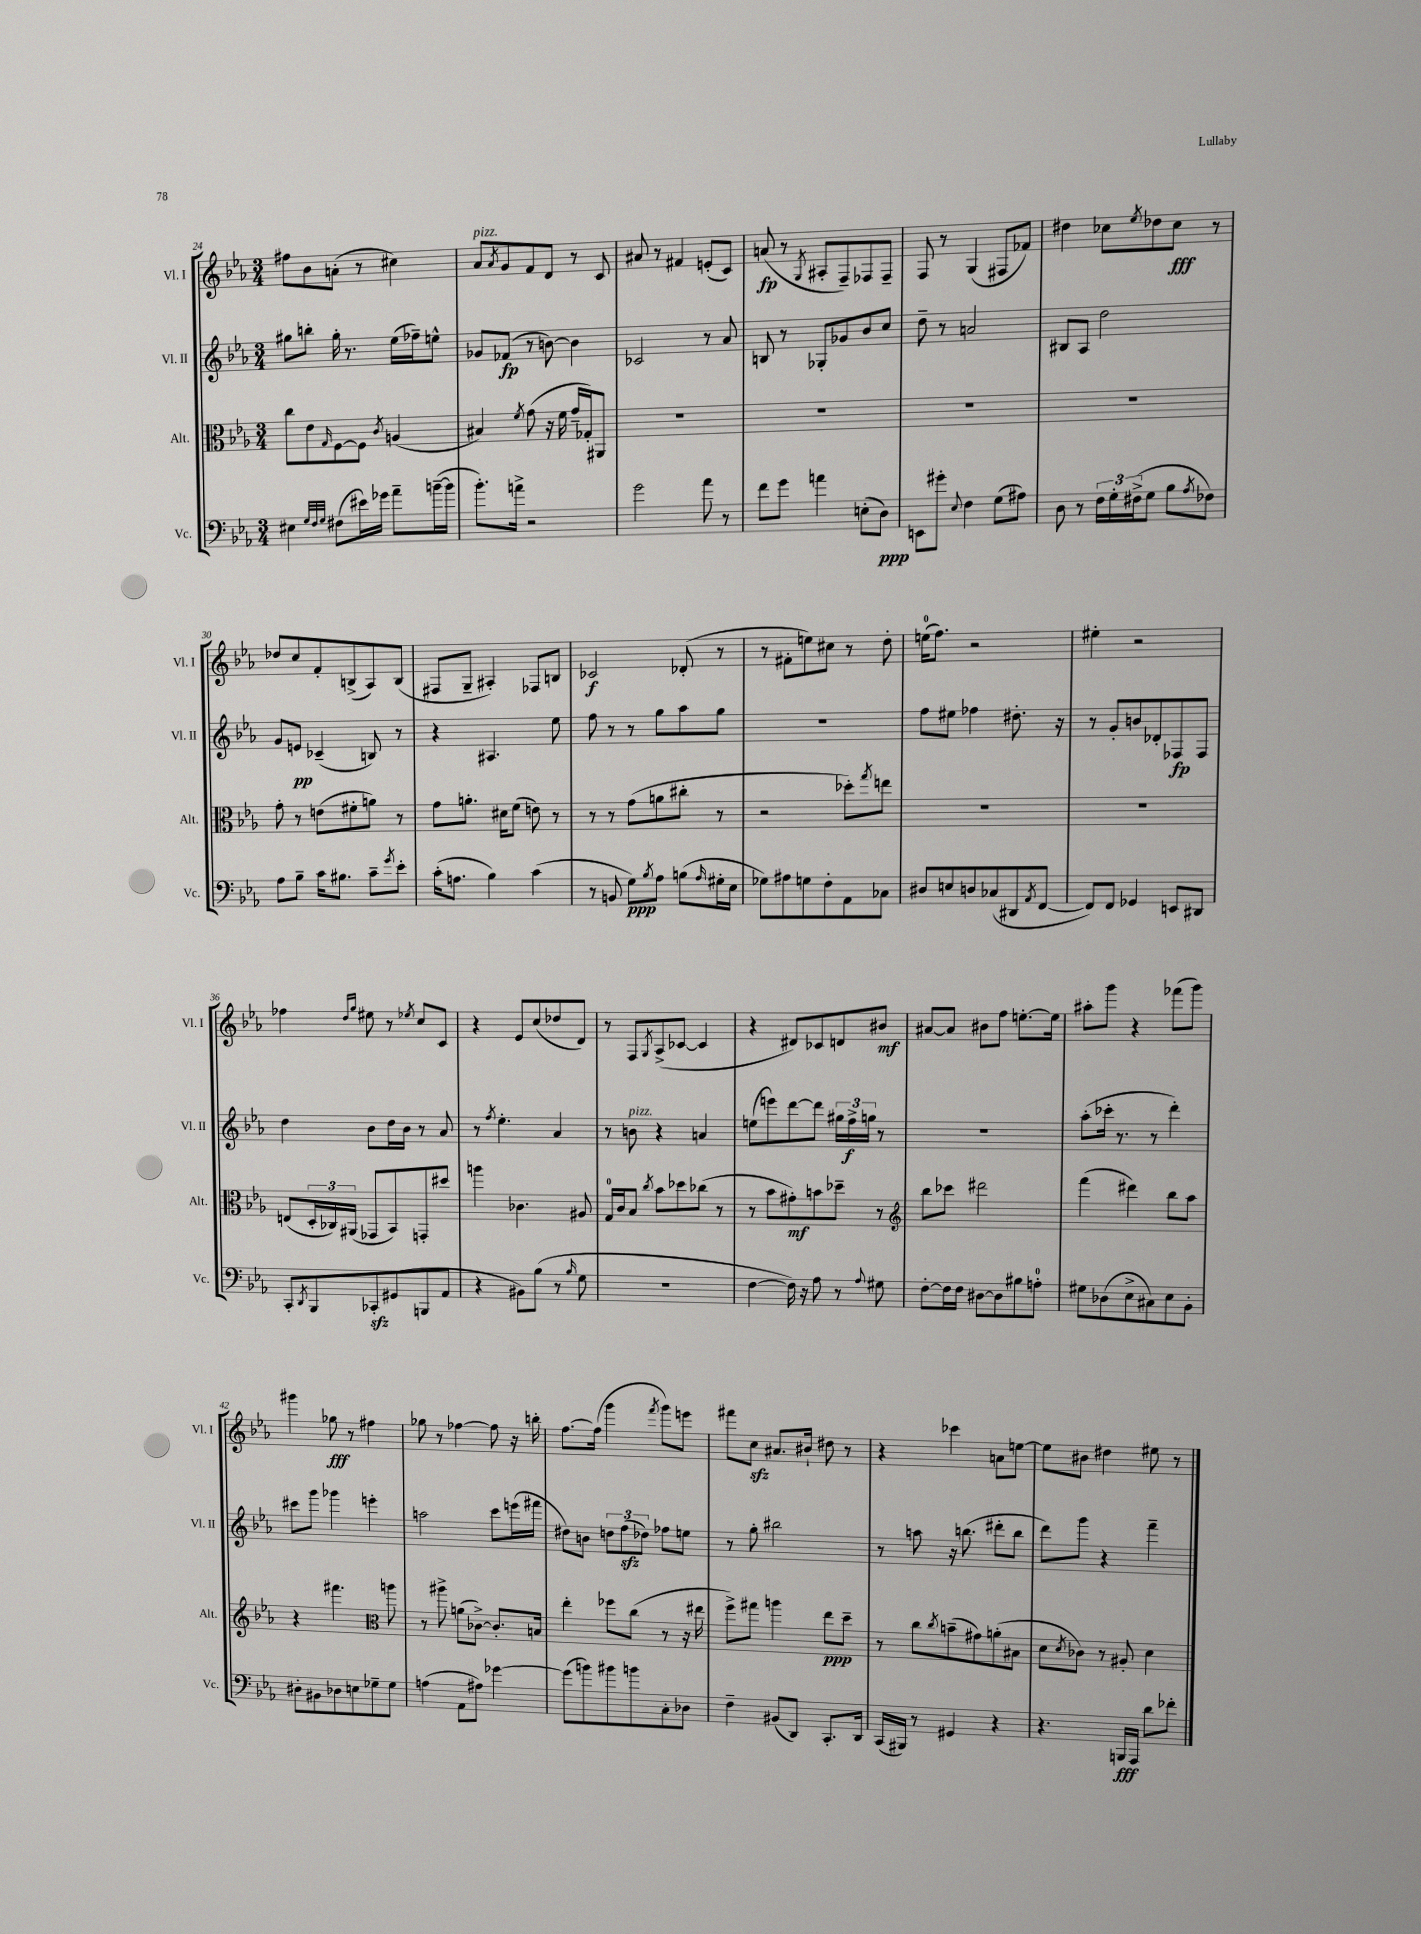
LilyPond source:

<<
\new StaffGroup <<
\new Staff = "s0" \with { instrumentName = "Vl. I" shortInstrumentName = "Vl. I" } {
    \clef treble \key ees \major \numericTimeSignature \time 3/4
    fis''8 bes'8 a'8-.( r8 cis''4) |
    aes'8^\markup { \italic "pizz." } \acciaccatura { aes'8 } g'8 f'8 d'8 r8 c'8 |
    ais'8 r8 fis'4 e'8-.( c'8) |
    a'8\fp( r8 \acciaccatura { g8 } ais8-. f8--) fes8 fes8-- |
    f8 r8 g4( fis8 fes'8) |
    dis''4 ces''8 \acciaccatura { ees''8 } des''8 ces''8\fff r8 |
    des''8 c''8 f'8-. b8->( aes8) b8( |
    fis8 g8-- ais4-.) fes8 b8 |
    ces'2\f des'8-.( r8 |
    r8 fis'8-. e''8) cis''8 r8 d''8-. |
    e''16-0( f''8.) r2 |
    eis''4-. r2 |
    fes''4 \grace { d''16 g''16 } eis''8 r8 \acciaccatura { ees''8 } c''8 c'8 |
    r4 ees'8 c''8( des''8 d'8) |
    r8 f8 \acciaccatura { g8 } aes8->( ces'8~ ces'4 |
    r4 dis'8) ces'8 d'8 bis'8\mf |
    ais'8~ ais'8 bis'8 f''8 e''8.~-. e''16 |
    ais''8-. g'''8 r4 fes'''8( g'''8) |
    gis'''4 ges''8\fff r8 fis''4 |
    ges''8 r8 fes''4~ fes''8 r16 b''16-. |
    f''8.~ f''16( g'''4 \acciaccatura { f'''8 } g'''8) e'''8 |
    fis'''8 c''8\sfz ais'8. bis'16-! dis''8 r8 |
    r4 ces'''4 a'8 e''8~ |
    e''8 bis'8 dis''4 eis''8 r8 \bar "|." |
}
\new Staff = "s1" \with { instrumentName = "Vl. II" shortInstrumentName = "Vl. II" } {
    \clef treble \key ees \major \numericTimeSignature \time 3/4
    gis''8 b''8-. gis''16-. r8. ees''16( fes''16--) e''8-^ |
    ges'8 fes'8\fp( r8 b'8~) b'4 |
    ces'2 r8 aes'8 |
    b8 r8 ges8-. ges'8 bes'8 c''8 |
    d''8-- r8 a'2 |
    bis8 aes8 d''2 |
    g'8 e'8\pp ces'4--( b8) r8 |
    r4 ais4. ees''8 |
    f''8 r8 r8 g''8 aes''8 g''8 |
    R2. |
    f''8 eis''8 fes''4 dis''8.-. r16 |
    r8 g'8-. b'8 des'8-. fes8\fp fes8 |
    d''4 bes'8 d''16 bes'16 r8 aes'8 |
    r8 \acciaccatura { f''8 } ees''4.-. aes'4 |
    r8 b'8^\markup { \italic "pizz." } r4 a'4 |
    e''8( e'''8) d'''8~ d'''8 \tuplet 3/2 { gis''16 f''16->\f g''16 } r8 |
    R2. |
    aes''8-.( ces'''16-. r8. r8 d'''4-.) |
    cis'''8 g'''8 ges'''4 e'''4-. |
    a''2 c'''8 e'''16( fis'''16 |
    dis''8) b'8 \tuplet 3/2 { d''8 f''8\sfz( des''8) } fes''8 e''8 |
    r8 g''8-. bis''2 |
    r8 a''8 r16 b''8.( dis'''8-. b''8 |
    d'''8) g'''8 r4 f'''4-- \bar "|." |
}
\new Staff = "s2" \with { instrumentName = "Alt." shortInstrumentName = "Alt." } {
    \clef alto \key ees \major \numericTimeSignature \time 3/4
    c''8 ees'8 \grace { g16 } f8~ f8 \acciaccatura { c'8 } a4( |
    bis4) \acciaccatura { f'8 } g'8( r16 f'16 g'16-- ges16-.) ais,8 |
    R2. |
    R2. |
    R2. |
    R2. |
    g'8-. r8 e'8( fis'8-. a'8) r8 |
    g'8 a'8.-. dis'16 f'8( e'8) r8 |
    r8 r8 g'8( a'8 cis''8-. r8 |
    r2 des''8-.) \acciaccatura { g''8 } e''8 |
    R2. |
    R2. |
    e8( \tuplet 3/2 { d16-. ces16) ais,16( } ges,8 bes,8) g,8-. dis''8 |
    a''4 ces'4. ais8 |
    g16-0 c'16 bes8 \acciaccatura { c''8 } bes'8 des''8 ces''8( r8 |
    r8 bes'8 gis'8-.\mf) b'8 des''8-- r8 |
    \clef treble bes''8 ces'''8 dis'''2 |
    f'''4( dis'''4) bes''8 aes''8 |
    r4 fis'''4. \clef alto a''8 |
    r8 ais''8-> a'8( ces'8~->) ces'8.-. b16 |
    ees''4-. fes''8 c''8( r8 r16 eis''16 |
    f''8->) gis''8 a''4 ees''8\ppp d''8-- |
    r8 c''8 \acciaccatura { c''8 } b'8--( gis'8) a'8-.( bis8 |
    d'8 \acciaccatura { d'8 } ces'8) r8 ais8-. d'4 \bar "|." |
}
\new Staff = "s3" \with { instrumentName = "Vc." shortInstrumentName = "Vc." } {
    \clef bass \key ees \major \numericTimeSignature \time 3/4
    eis4 \grace { g32 f32 g32 } fis8( eis'16) ges'16 aes'8-- b'16~--( b'16 |
    bes'8.-.) a'16-> r2 |
    g'2 aes'8 r8 |
    f'8 g'8 a'4 e8-.( d8\ppp) |
    e,8 gis'8-. \appoggiatura { ees8 } f4 g8( ais8) |
    d8 r8 \tuplet 3/2 { f16 g16-. fis16->( } g8 bes8 \acciaccatura { aes8 } fes8) |
    aes8 bes8-- c'16 bis8. c'8-- \acciaccatura { g'8 } ees'8-. |
    c'16-.( a8. bes4) c'4( |
    r8 b,8 g8\ppp) \acciaccatura { bes8 } aes8 b8( \grace { aes16 } gis16-. ees16 |
    ges8) ais8 g8 f8-. aes,8 ces8 |
    dis8 e8 d8 ces8( dis,8 \acciaccatura { aes,8 } f,8~ |
    f,8) f,8 ges,4 e,8 dis,8 |
    c,8-. \acciaccatura { d,8 } bes,,8 ces,8-.\sfz gis,8( b,,8 aes,8 |
    r4 bis,8) bes8( r8 \grace { bes16 } g8 |
    R2. |
    f4~ f16) r16 aes8 r8 \appoggiatura { aes8 } gis8 |
    f8~-. f16 f16 dis8~ dis8 bis8 a8-0-. |
    gis8 des8( ees8-> cis8) ees8 bes,8-. |
    dis8-. bis,8 des8 e8 ges8-- ges8 |
    a4( aes,8 ais8) ges'4~ |
    ges'8( b'8) bis'8 b'8 c8-. des8 |
    f4-- bis,8( d,8) c,8.-. d,16 |
    c,16( bis,,16) r8 gis,4 r4 |
    r4. b,,16\fff aes,,16 d'8 fes'8-. \bar "|." |
}
>>
>>
\layout { \context { \Score currentBarNumber = #24 } }
